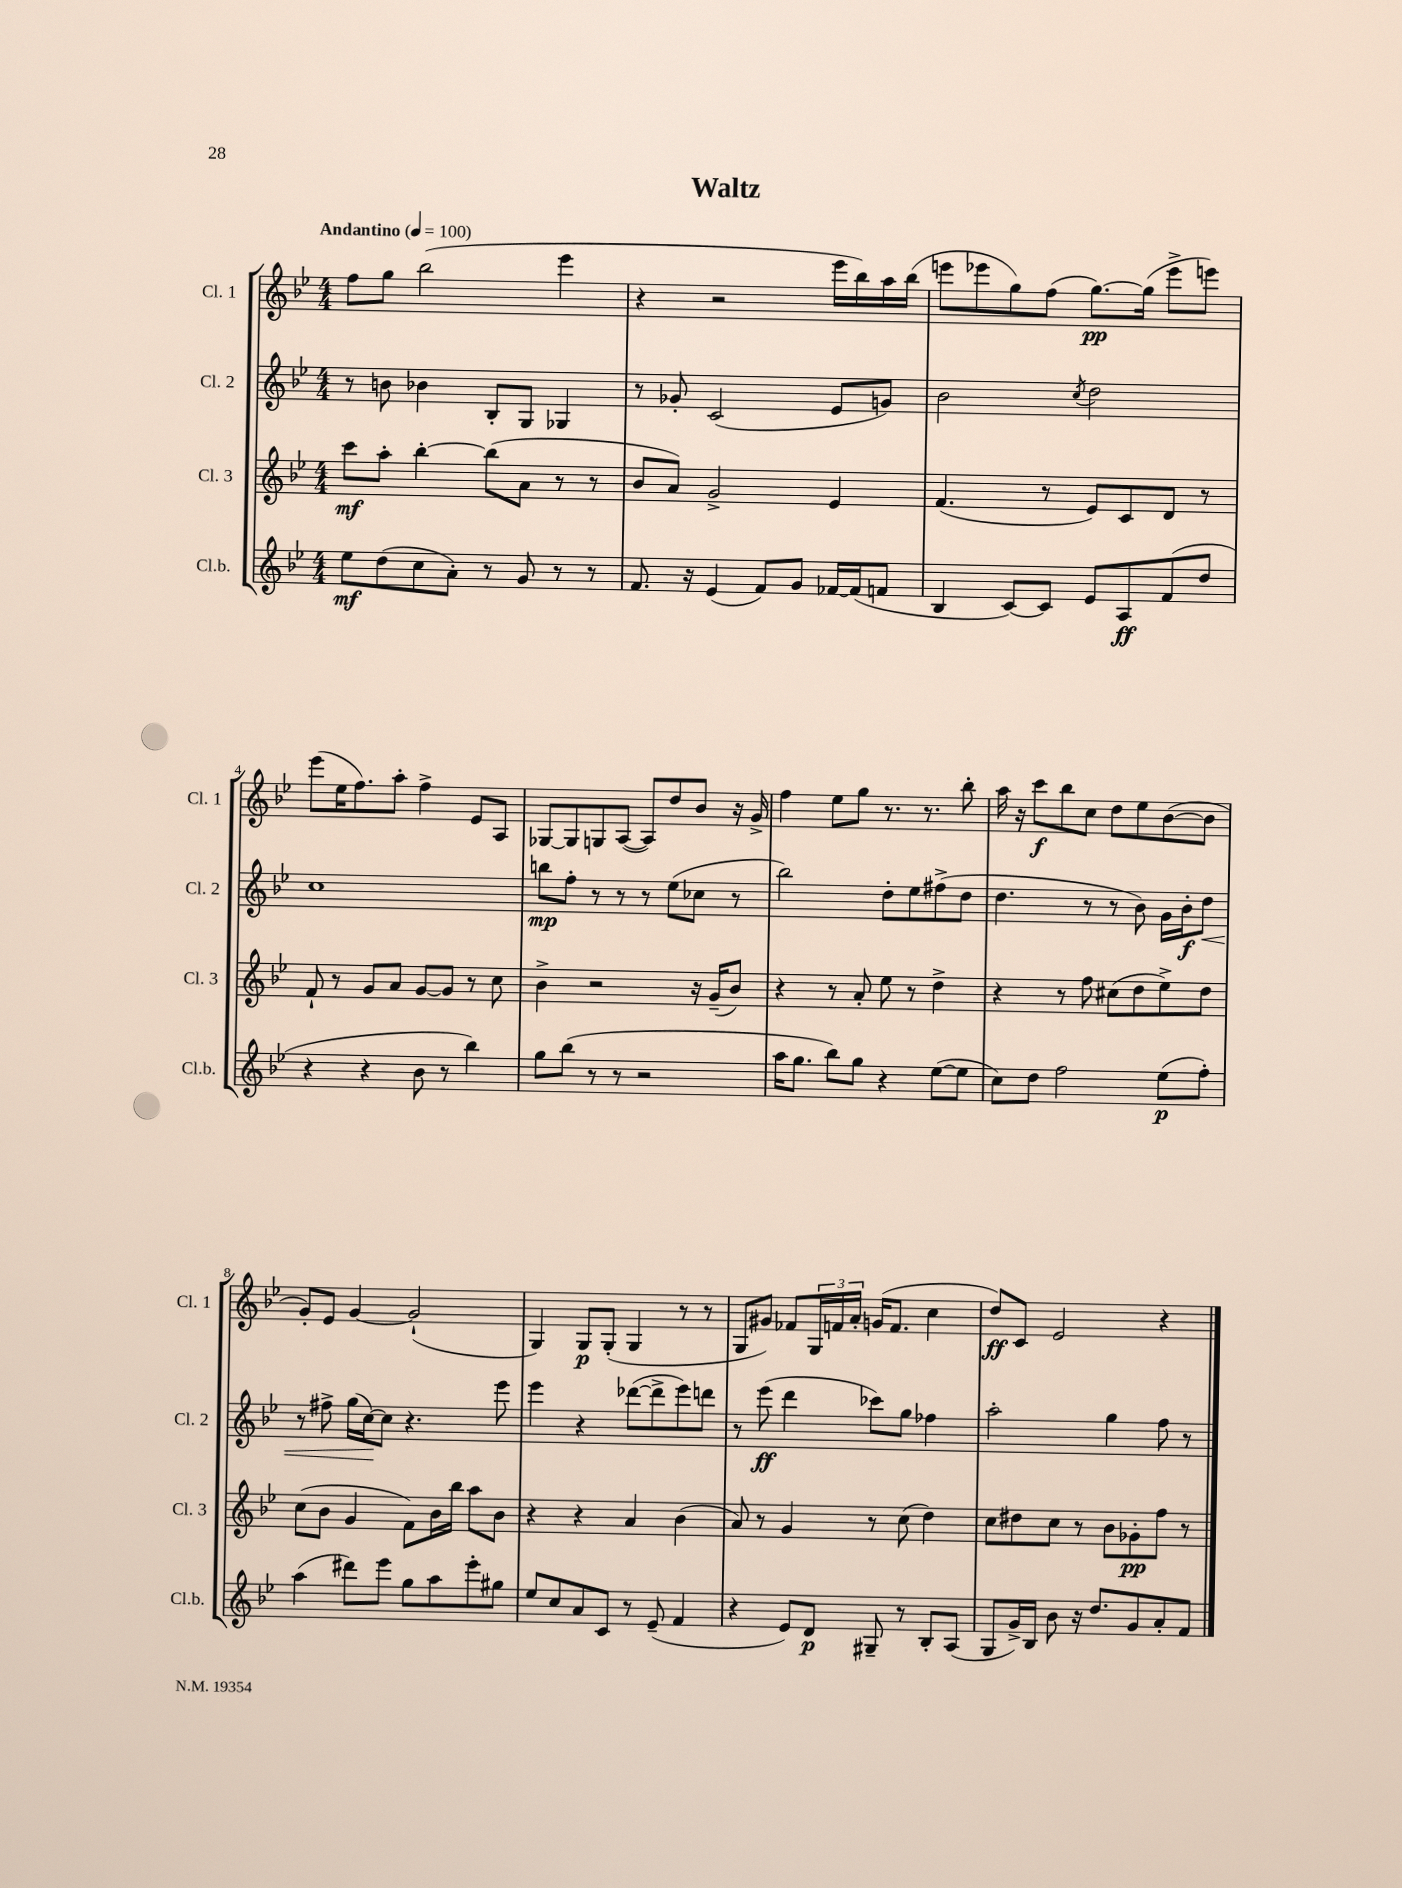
\header { title = "Waltz" }
<<
\new StaffGroup <<
\new Staff = "s0" \with { instrumentName = "Cl. 1" shortInstrumentName = "Cl. 1" } {
    \clef treble \key bes \major \numericTimeSignature \time 4/4 \tempo "Andantino" 4 = 100
    f''8 g''8 bes''2( ees'''4 |
    r4 r2 ees'''16 bes''16) a''16 bes''16( |
    e'''8 ees'''8 g''8) f''8( g''8.~\pp) g''16( ees'''8-> e'''8) |
    ees'''8( ees''16 f''8.) a''8-. f''4-> ees'8 a8 |
    ges8~ ges8 g8 a8~( a8) d''8 bes'8 r16 g'16-> |
    f''4 ees''8 g''8 r8. r8. bes''8-. |
    a''16 r16 c'''8\f bes''8 c''8 d''8 ees''8 bes'8~( bes'8 |
    g'8-.) ees'8 g'4~ g'2-!( |
    g4) g8\p g8-.( g4 r8 r8 |
    g8 gis'8) fes'8 \tuplet 3/2 { g16 f'16 a'16-. } g'16( f'8. c''4 |
    d''8\ff) c'8 ees'2 r4 \bar "|." |
}
\new Staff = "s1" \with { instrumentName = "Cl. 2" shortInstrumentName = "Cl. 2" } {
    \clef treble \key bes \major \numericTimeSignature \time 4/4
    r8 b'8 bes'4 bes8-. g8 ges4 |
    r8 ges'8-. c'2( ees'8 g'8) |
    bes'2 \acciaccatura { c''8 } d''2 |
    c''1 |
    b''8\mp f''8-. r8 r8 r8 ees''8( ces''8 r8 |
    bes''2) d''8-. ees''8 fis''8->( d''8 |
    d''4. r8 r8 bes'8) g'16 bes'16-.\f d''8\< |
    r8 fis''8-> g''16( c''16~\!) c''8 r4. ees'''8 |
    ees'''4 r4 des'''8~( des'''8-> ees'''8) d'''8 |
    r8 ees'''8\ff( d'''4 ces'''8) g''8 fes''4 |
    a''2-. g''4 f''8 r8 \bar "|." |
}
\new Staff = "s2" \with { instrumentName = "Cl. 3" shortInstrumentName = "Cl. 3" } {
    \clef treble \key bes \major \numericTimeSignature \time 4/4
    c'''8\mf a''8-. bes''4~-. bes''8( a'8 r8 r8 |
    bes'8 a'8) g'2-> ees'4 |
    f'4.( r8 ees'8) c'8 d'8 r8 |
    f'8-! r8 g'8 a'8 g'8~ g'8 r8 c''8 |
    bes'4-> r2 r16 g'16--( bes'8) |
    r4 r8 a'8-. ees''8 r8 d''4-> |
    r4 r8 f''8 cis''8( d''8 ees''8->) d''8 |
    c''8( bes'8 g'4 f'8) bes'16 bes''16 a''8 bes'8 |
    r4 r4 a'4 bes'4( |
    a'8) r8 g'4 r8 c''8( d''4) |
    c''8 dis''8 c''8 r8 bes'8 ges'8-.\pp f''8 r8 \bar "|." |
}
\new Staff = "s3" \with { instrumentName = "Cl.b." shortInstrumentName = "Cl.b." } {
    \clef treble \key bes \major \numericTimeSignature \time 4/4
    ees''8\mf d''8( c''8 a'8-.) r8 g'8 r8 r8 |
    f'8. r16 ees'4( f'8) g'8 fes'16~ fes'16( f'8 |
    bes4 c'8~) c'8 ees'8 a8\ff f'8( d''8 |
    r4 r4 bes'8 r8 bes''4) |
    g''8 bes''8( r8 r8 r2 |
    a''16 g''8. bes''8) g''8 r4 ees''8~( ees''8 |
    c''8) d''8 f''2 ees''8\p( f''8-.) |
    a''4( dis'''8) ees'''8 g''8 a''8 ees'''8-. gis''8 |
    ees''8 c''8 a'8 c'8 r8 ees'8--( f'4 |
    r4 ees'8) d'8\p gis8-- r8 bes8-. a8( |
    g8 g'16->) bes16 bes'8 r16 d''8. g'8 a'8-. f'8 \bar "|." |
}
>>
>>
